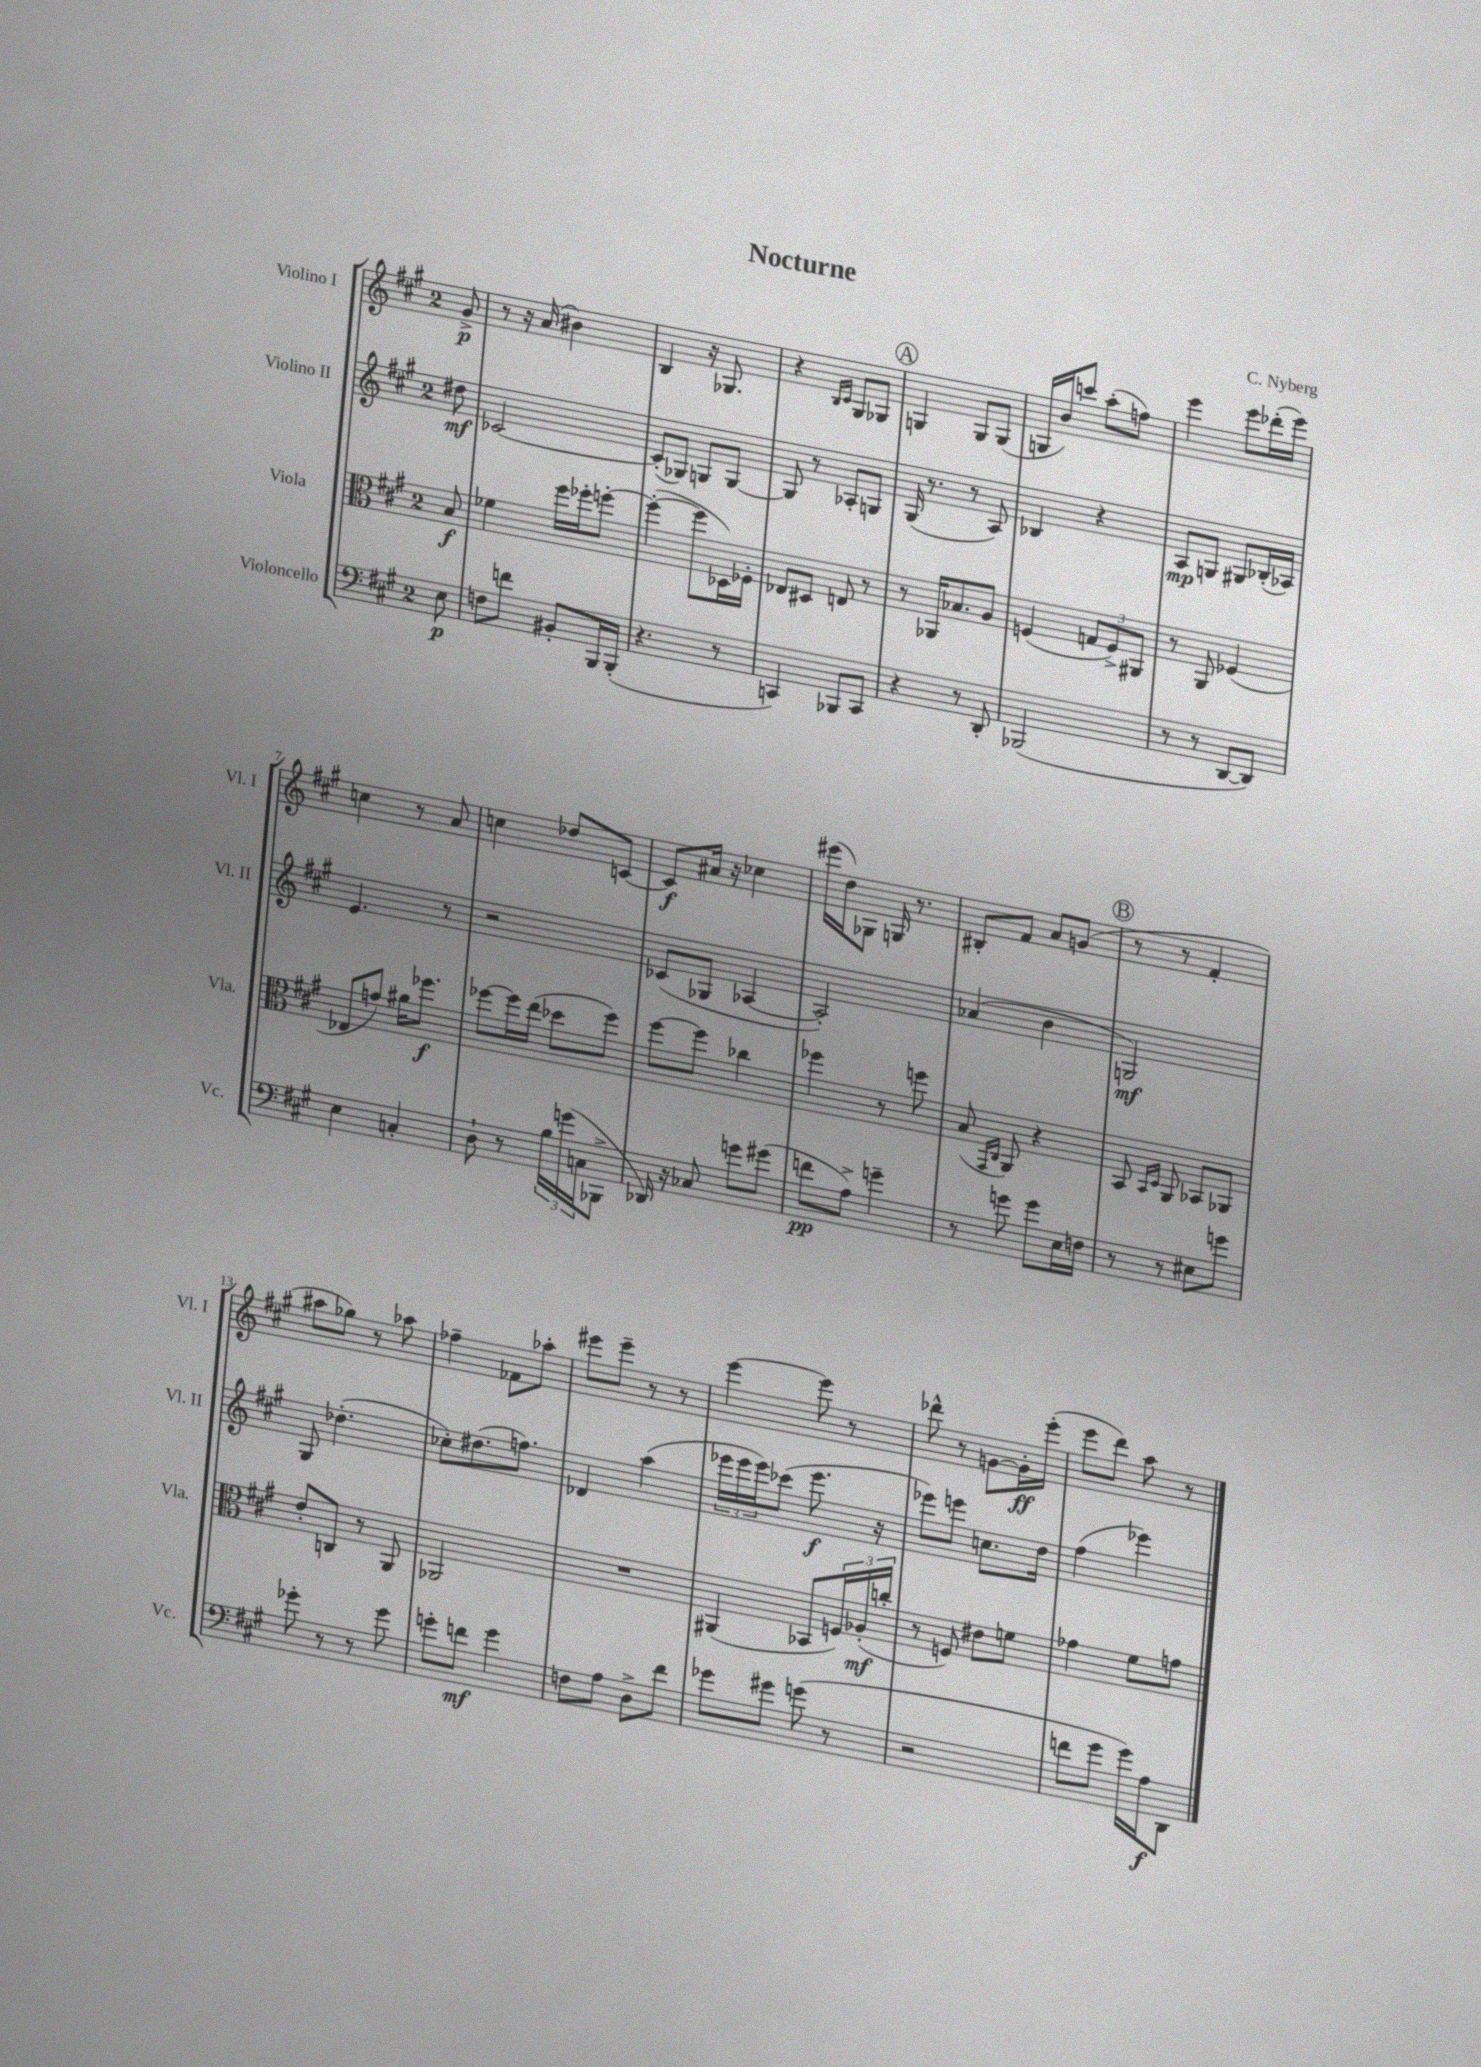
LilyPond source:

\header { title = "Nocturne" composer = "C. Nyberg" }
<<
\new StaffGroup <<
\new Staff = "s0" \with { instrumentName = "Violino I" shortInstrumentName = "Vl. I" } {
    \clef treble \key a \major \once \override Staff.TimeSignature.style = #'single-digit \time 2/4 \partial 8
    gis'8->\p |
    r8 r16 a'16( bis'4) |
    b4 r16 ges8. |
    r4 \grace { b16 cis'16 } gis8 ges8 |
    \mark \markup { \circle "A" } g4 g8 g8( |
    g16 b'16) c'''8 a''8-.( f''8) |
    e'''4 e'''8 des'''16-.( e'''16) |
    c''4 r8 a'8 |
    c''4 des''8 c'8~ |
    c'8\f ais'16 r16 ces''4 |
    eis'''16( d''16) ges8 g16 r8. |
    bis8-. fis'8 a'8 g'8( |
    \mark \markup { \circle "B" } r8 r8 fis'4-. |
    ais''8 ges''8) r8 aes''8 |
    fes''4-- fes'8 aes''8-. |
    eis'''8 eis'''8-- r8 r8 |
    e'''4~ e'''8 r8 |
    des'''8-^ r8 g'8~ g'16-.\ff e'''16-.( |
    e'''8 d'''8) a''8 r8 \bar "|." |
}
\new Staff = "s1" \with { instrumentName = "Violino II" shortInstrumentName = "Vl. II" } {
    \clef treble \key a \major \once \override Staff.TimeSignature.style = #'single-digit \time 2/4 \partial 8
    dis''8\mf |
    ces'2~ |
    ces'8-.( ges8) g8 g8~ |
    g8 r8 aes8-. g8 |
    \mark \markup { \circle "A" } gis16( r8. r8 a8) |
    bes4 r4 |
    a8\mp g8 gis8 bes16-.( aes16) |
    e'4. r8 |
    r2 |
    ces'8( ges8 aes4~ |
    aes2-.) |
    aes'4( b'4 |
    \mark \markup { \circle "B" } g2\mf) |
    gis8 des''4.-.( |
    ces''8-.) dis''8.( f''8.) |
    des'4 a''4( |
    \tuplet 3/2 { ees'''16 ees'''16 ees'''16) } ces'''8( ees'''8.\f r16 |
    ees'''8) e'''8 c''8. d''16 |
    fis''4( ees'''4) \bar "|." |
}
\new Staff = "s2" \with { instrumentName = "Viola" shortInstrumentName = "Vla." } {
    \clef alto \key a \major \once \override Staff.TimeSignature.style = #'single-digit \time 2/4 \partial 8
    b8\f |
    fes'4 fis''16 fes''16-. f''8~-. |
    f''4~-.( f''8 des16) fes16-. |
    ees8 dis8 e8 r8 |
    \mark \markup { \circle "A" } r8 aes,16 bes8. a8 |
    f4( \tuplet 3/2 { g8 f8->) ais,8 } |
    r8 a,8 fes4( |
    ees8 g'8) ais'16 fes''8.\f |
    fes''8~ fes''16 e''16( des''8 fes''8) |
    fis''8~ fis''8 ces''4 |
    fes''4 r8 f''8 |
    b8( \grace { gis,16 cis16 } a,8) r4 |
    \mark \markup { \circle "B" } b,8 \grace { b,16 d16 } a,8 bes,8 aes,8 |
    e'8-. c8 r8 a,8 |
    aes,2 |
    R2 |
    ais,4( bes,8 \tuplet 3/2 { f16) aes16-.\mf( c''16-. } |
    r8 f8) eis'8 f'8 |
    ges'4 fis'8 g'8 \bar "|." |
}
\new Staff = "s3" \with { instrumentName = "Violoncello" shortInstrumentName = "Vc." } {
    \clef bass \key a \major \once \override Staff.TimeSignature.style = #'single-digit \time 2/4 \partial 8
    e8\p |
    f8 f'8 bis,8-. b,,16 b,,16-.( |
    r4. r8 |
    c,4) bes,,8 c,8 |
    \mark \markup { \circle "A" } r4 r8 d,8-. |
    bes,,2( |
    r8 r8 d,8~ d,8) |
    e4 c4-. |
    d8-! r8 \tuplet 3/2 { b16 g'16( c16 } bes,,8-> |
    des,16) r16 ces8 g'8 gis'8( |
    f'8\pp a8->) g'4-- |
    r8 g'8 g'8 e16 f16 |
    \mark \markup { \circle "B" } r8 r8 eis8 g'8 |
    ges'8-. r8 r8 ges'8 |
    g'8-. f'8\mf g'4 |
    f8 a8 d8-> fis'8 |
    ges'8 gis'8 g'8( r8 |
    r2 |
    f'8 gis'8 gis'16) a16\f d,8 \bar "|." |
}
>>
>>
